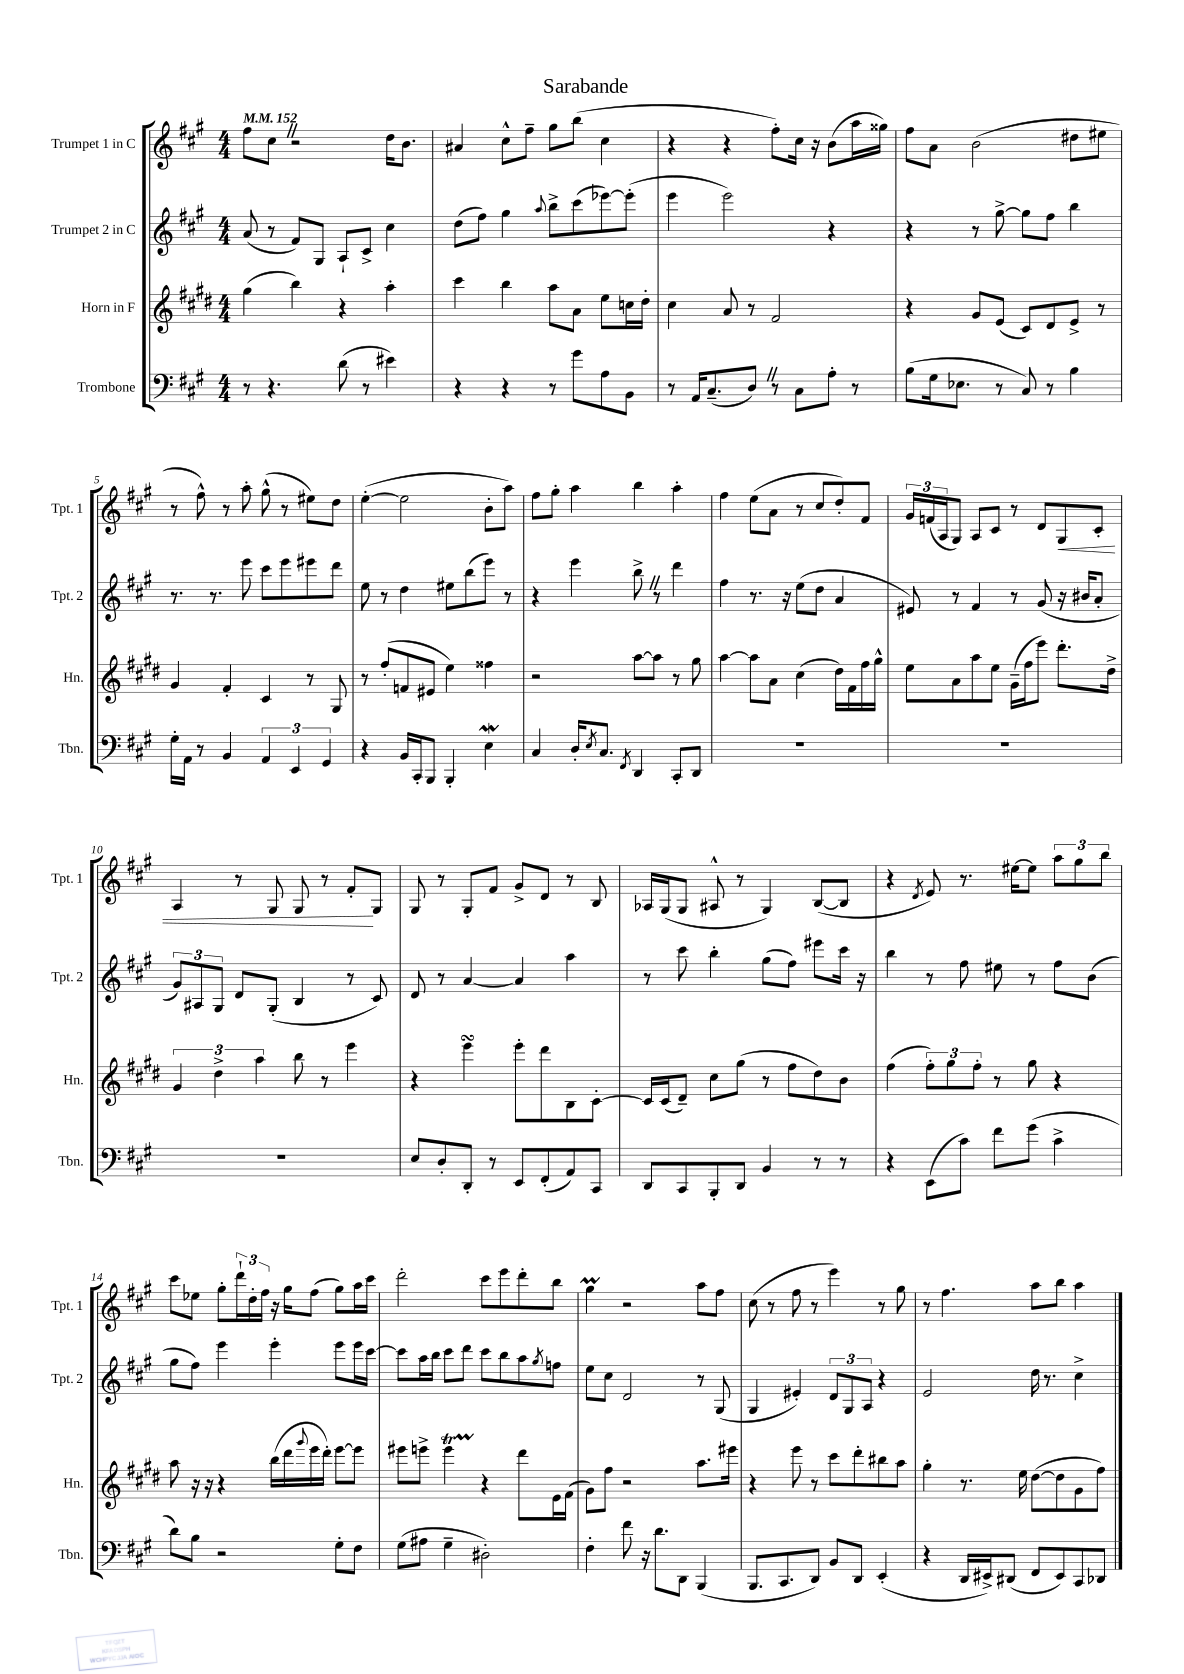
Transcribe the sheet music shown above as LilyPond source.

\header { title = "Sarabande" }
<<
\new StaffGroup <<
\new Staff = "s0" \with { instrumentName = "Trumpet 1 in C" shortInstrumentName = "Tpt. 1" } {
    \clef treble \key a \major \numericTimeSignature \time 4/4 \tempo 4 = 152
    fis''8 cis''8 \once \override BreathingSign.text = \markup { \musicglyph "scripts.caesura.straight" } \breathe r2 d''16 b'8. |
    ais'4 cis''8-^ fis''8-- gis''8 b''8( cis''4 |
    r4 r4 fis''8-.) cis''16 r16 b'8( a''16 gisis''16) |
    fis''8 a'8 b'2( dis''8 eis''8 |
    r8 fis''8-^) r8 a''8-. gis''8-^( r8 eis''8) d''8 |
    e''4~-.( e''2 b'8-. a''8) |
    fis''8 gis''8-. a''4 b''4 a''4-. |
    fis''4 e''8( a'8 r8 cis''8 d''8-.) fis'8 |
    \tuplet 3/2 { gis'16 f'16( a16 } gis8) a8 cis'8 r8 d'8 gis8\< cis'8-. |
    a4 r8 gis8 gis8 r8 fis'8-.\! gis8 |
    gis8 r8 gis8-. fis'8 gis'8-> d'8 r8 b8 |
    aes16 gis16( gis8 ais8-^ r8 gis4) b8~( b8 |
    r4 \acciaccatura { d'8 } e'8) r8. eis''16~ eis''8 \tuplet 3/2 { a''8 gis''8 b''8 } |
    cis'''8 ees''8 gis''8-. \tuplet 3/2 { d'''16-! d''16-. fis''16 } r16 gis''16 fis''8( gis''8) a''16 cis'''16 |
    d'''2-. cis'''8 e'''8 d'''8-. b''8 |
    gis''4\prall r2 a''8 fis''8 |
    cis''8( r8 fis''8 r8 e'''4) r8 gis''8 |
    r8 fis''4. a''8 b''8 a''4 \bar "|." |
}
\new Staff = "s1" \with { instrumentName = "Trumpet 2 in C" shortInstrumentName = "Tpt. 2" } {
    \clef treble \key a \major \numericTimeSignature \time 4/4
    a'8( r8 fis'8) gis8 a8-! cis'8-> cis''4 |
    d''8( fis''8) gis''4 \appoggiatura { a''8 } b''8-> cis'''8( ees'''8~) ees'''8-.( |
    e'''4 e'''2) r4 |
    r4 r8 gis''8~-> gis''8 fis''8 b''4 |
    r8. r8. e'''8 cis'''8 e'''8 eis'''8 d'''8 |
    e''8 r8 d''4 eis''8 b''8( e'''8) r8 |
    r4 e'''4 b''8-> \once \override BreathingSign.text = \markup { \musicglyph "scripts.caesura.straight" } \breathe r8 d'''4 |
    fis''4 r8. r16 e''8( d''8 a'4 |
    eis'8) r8 fis'4 r8 gis'8( r16 bis'16 a'8-. |
    \tuplet 3/2 { gis'8) ais8 gis8 } d'8 gis8-.( b4 r8 cis'8) |
    d'8 r8 a'4~ a'4 a''4 |
    r8 cis'''8 b''4-. gis''8( fis''8) eis'''8 cis'''16 r16 |
    b''4 r8 fis''8 eis''8 r8 fis''8 b'8( |
    gis''8 fis''8) e'''4 e'''4-. e'''8 e'''16 cis'''16~ |
    cis'''8 a''16 b''16 cis'''8 d'''8 cis'''8 b''8 a''8 \acciaccatura { gis''8 } f''8 |
    e''8 cis''8 d'2 r8 gis8( |
    gis4 eis'4-.) \tuplet 3/2 { d'8 gis8 a8 } r4 |
    e'2 d''16 r8. cis''4-> \bar "|." |
}
\new Staff = "s2" \with { instrumentName = "Horn in F" shortInstrumentName = "Hn." } {
    \clef treble \key e \major \numericTimeSignature \time 4/4
    gis''4( b''4) r4 a''4-. |
    cis'''4 b''4 a''8 a'8 e''8 c''16 dis''16-. |
    cis''4 a'8 r8 fis'2 |
    r4 gis'8 e'8( cis'8) dis'8 e'8-> r8 |
    gis'4 fis'4-. cis'4 r8 gis8 |
    r8 fis''8-.( f'8 eis'8 e''4) fisis''4 |
    r2 a''8~ a''8 r8 gis''8 |
    a''4~ a''8 a'8 cis''4( dis''16) fis'16 fis''16 gis''16-^ |
    e''8 a'8 a''8 e''8 gis'16--( fis''16 e'''8) dis'''8.-. dis''16-> |
    \tuplet 3/2 { gis'4 dis''4-> a''4 } b''8 r8 e'''4 |
    r4 e'''4\turn e'''8-. dis'''8 b8 cis'8~-. |
    cis'16 cis'16( dis'8--) cis''8 gis''8( r8 fis''8 dis''8) b'8 |
    fis''4( \tuplet 3/2 { fis''8-.) gis''8 fis''8-. } r8 gis''8 r4 |
    a''8 r16 r16 r4 b''16( dis'''16 \appoggiatura { gis'''8 } e'''16 dis'''16-.) e'''8~ e'''8 |
    eis'''8 e'''8-> e'''4\startTrillSpan r4\stopTrillSpan dis'''8 e'16 fis'16( |
    gis'8) fis''8 r2 a''8. eis'''16 |
    r4 e'''8 r8 cis'''8 dis'''8-. bis''8 a''8 |
    gis''4-. r8. e''16 dis''8~( dis''8 gis'8 fis''8) \bar "|." |
}
\new Staff = "s3" \with { instrumentName = "Trombone" shortInstrumentName = "Tbn." } {
    \clef bass \key a \major \numericTimeSignature \time 4/4
    r8 r4. d'8( r8 eis'4) |
    r4 r4 r8 gis'8 a8 b,8 |
    r8 a,16 cis8.--( d8) \once \override BreathingSign.text = \markup { \musicglyph "scripts.caesura.straight" } \breathe r8 cis8 a8-. r8 |
    b8( gis16 ees8. r8 cis8) r8 b4 |
    gis16-. a,16 r8 b,4 \tuplet 3/2 { a,4 e,4 gis,4 } |
    r4 b,16 cis,16-. b,,8 b,,4-. e4\mordent |
    cis4 d16-. \acciaccatura { e8 } cis8. \acciaccatura { fis,8 } d,4 cis,8-. d,8 |
    R1 |
    R1 |
    R1 |
    e8 d8-. d,8-. r8 e,8 fis,8-.( a,8) cis,8 |
    d,8 cis,8 b,,8-. d,8 b,4 r8 r8 |
    r4 e,8( cis'8) fis'8 gis'8( cis'4-> |
    d'8) b8 r2 gis8-. fis8 |
    gis8( ais8 gis4-- dis2-.) |
    fis4-. fis'8 r16 d'8. d,8 b,,4( |
    b,,8. cis,8. d,8) b,8 d,8 e,4-.( |
    r4 d,16 eis,16->) dis,8( fis,8 eis,8) cis,8 des,8 \bar "|." |
}
>>
>>
